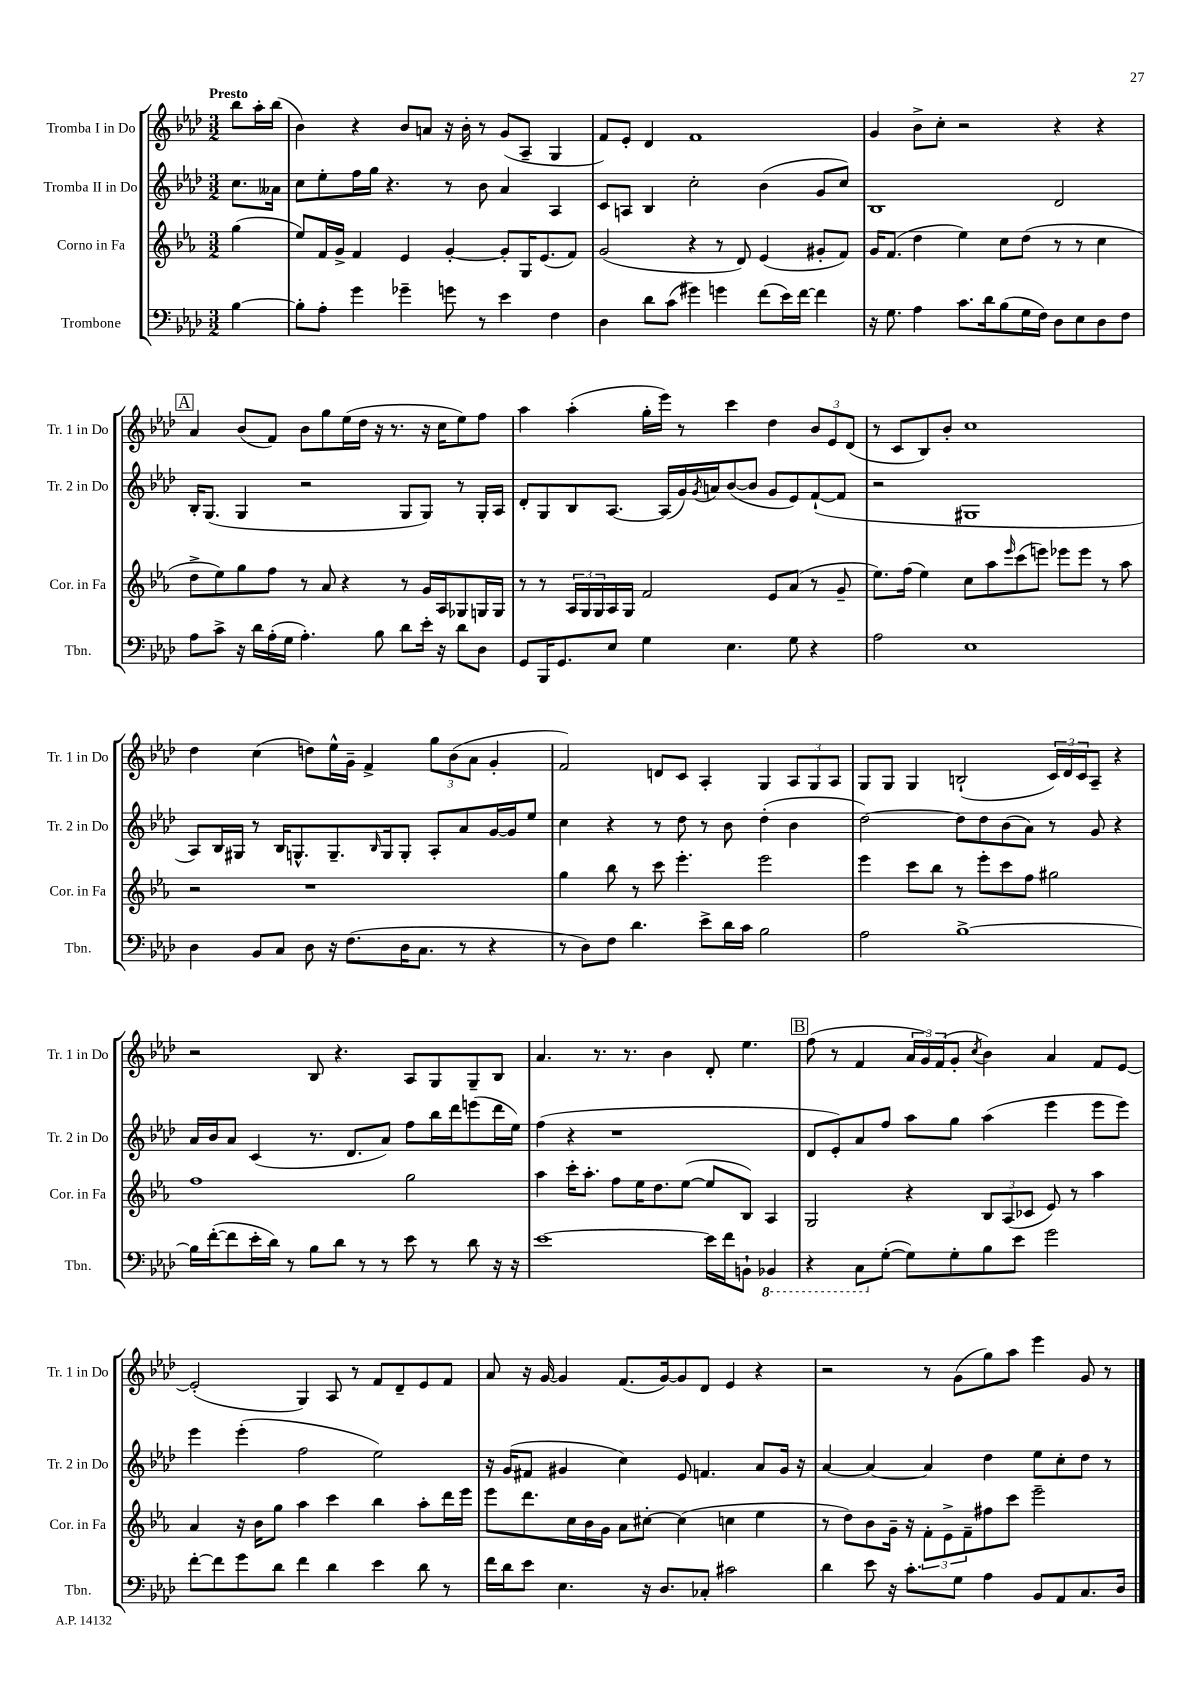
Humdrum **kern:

**kern	**kern	**kern	**kern
*staff4	*staff3	*staff2	*staff1
*clefF4	*clefG2	*clefG2	*clefG2
*k[b-e-a-d-]	*k[b-e-a-]	*k[b-e-a-d-]	*k[b-e-a-d-]
*M3/2	*M3/2	*M3/2	*M3/2
[4B-	(4gg	8.cc	8bb-
.	.	.	16aa-'
.	.	16a--	(16bb-
=	=	=	=
8B-']	8ee-)	8cc	4b-)
8A-'	16f	8ee-'	.
.	16g^	.	.
4g	4f	16ff	4r
.	.	16gg	.
.	.	4.r	.
4g-~	4e-	.	8b-
.	.	.	8a
8g	[4g'	8r	16r
.	.	.	16b-'
8r	.	8b-	8r
4e-	8g']	4a-	(8g
.	16G	.	8A-~
.	(8.e-	.	.
4F	.	4A-	4G
.	8f)	.	.
=	=	=	=
4D-	(2g	8c	8f)
.	.	8A	8e-'
8d-	.	4B-	4d-
(8c	.	.	.
4g#)	4r	2cc'	1f
4g	8r	.	.
.	8d)	.	.
(8f	(4e-	(4b-	.
16e-)	.	.	.
[16f	.	.	.
4f]	8g#'	8g	.
.	8f)	8cc)	.
=	=	=	=
16r	16g	1B-	4g
8.G	(8.f	.	.
4A-	4dd	.	8b-^
.	.	.	8cc'
8.c	4ee-)	.	2r
16d-	.	.	.
(8B-	8cc	.	.
16G	(8dd	.	.
16F)	.	.	.
8D-	8r	2d-	4r
8E-	8r	.	.
8D-	4cc	.	4r
8F	.	.	.
=	=	=	=
8A-	8dd^	16B-'	4a-
.	.	(8.G	.
8c^	8ee-)	.	.
16r	8gg	4G	(8b-
16d-	.	.	.
(16A-'	8ff	.	8f)
16G	.	.	.
4.A-')	8r	2r	8b-
.	8a-	.	8gg
.	4r	.	(16ee-
.	.	.	16dd-
8B-	.	.	16r
.	.	.	8.r
8d-	8r	8G	.
16e-'	16g	8G)	16r
16r	16A-	.	16cc
8d-	8G-	8r	8ee-)
8D-	16G	16G'	8ff
.	16G	16A-	.
=	=	=	=
8GG	8r	8d-'	4aa-
16BBB-	8r	8G	.
8.GG	.	.	.
.	24A-	8B-	(4aa-'
.	24G	.	.
.	24G	.	.
8E-	16A-	[8.A-	.
.	16G	.	.
4G	2f	.	16gg'
.	.	(16A-]	16eee-)
.	.	16g)	8r
.	.	8qg	.
.	.	16a	.
4.E-	.	([8b-	4ccc
.	.	8b-]	.
.	8e-	8g	4dd-
8G	(8a-	8e-)	.
4r	8r	([8f`	12b-
.	.	.	12e-
.	8g~	8f]	.
.	.	.	(12d-
=	=	=	=
2A-	8.ee-)	2r	8r
.	.	.	8c
.	(16ff	.	.
.	4ee-)	.	8B-)
.	.	.	8b-'
1E-	8cc	1G#	1cc
.	8aa-	.	.
.	16qqeee-	.	.
.	(8ccc	.	.
.	8eee)	.	.
.	8eee-	.	.
.	8eee-	.	.
.	8r	.	.
.	8aa-	.	.
=	=	=	=
4D-	2r	8A-)	4dd-
.	.	16B-	.
.	.	16G#	.
8BB-	.	8r	(4cc
8C	.	16B-	.
.	.	8.G^^	.
8D-	1r	.	8dd)
16r	.	8.G~	16ee-^^
(8.F	.	.	16g~
.	.	.	4f^
.	.	16qqB-	.
.	.	16G	.
16D-	.	8G'	.
8.C	.	.	.
.	.	8A-'	12gg
.	.	.	(12b-
8r	.	8a-	.
.	.	.	12a-
4r	.	[16g	4g'
.	.	16g]	.
.	.	8ee-	.
=	=	=	=
8r	4gg	4cc	2f)
8D-)	.	.	.
8F	8bb-	4r	.
4.d-	8r	.	.
.	8ccc	8r	8d
.	4.eee-'	8dd-	8c
8e-^	.	8r	4A-'
16d-	.	8b-	.
16c	.	.	.
2B-	2eee-	(4dd-'	4G
.	.	4b-	12A-
.	.	.	12G
.	.	.	12A-
=	=	=	=
2A-	4eee-	[2dd-)	8G
.	.	.	8G
.	8ccc	.	4G
.	8bb-	.	.
[1B-^	8r	8dd-]	(2B`
.	8eee-'	8dd-	.
.	8ccc	(8b-	.
.	8ff	8a-)	.
.	2gg#	8r	24c)
.	.	.	24d-
.	.	.	24c
.	.	8g	8A-~
.	.	4r	4r
=	=	=	=
16B-]	1ff	16a-	2r
([16f'	.	16b-	.
8f]	.	8a-	.
16e-'	.	(4c	.
16d-)	.	.	.
8r	.	.	.
8B-	.	8.r	8B-
8d-	.	.	4.r
.	.	8.d-	.
8r	.	.	.
8r	.	8a-)	.
8e-	2gg	8ff	8A-
8r	.	16bb-	8G
.	.	16ddd-	.
8d-	.	(8eee	8G~
16r	.	16ddd-	8B-
16r	.	16ee-)	.
=	=	=	=
[1e-	4aa-	(4ff	4.a-
.	16ccc'	4r	.
.	8.aa-'	.	.
.	.	.	8.r
.	8ff	1r	.
.	.	.	8.r
.	16ee-	.	.
.	8.dd	.	.
.	.	.	4b-
.	([8ee-	.	.
16e-]	8ee-]	.	8d-'
16f	.	.	.
8BB`	8B-)	.	4.ee-
4BBB-	4A-	.	.
=	=	=	=
4r	2G	8d-	(8ff
.	.	8e-')	8r
8CC	.	8a-	4f
([8G'	.	8ff	.
8G])	4r	8aa-	24a-
.	.	.	24g)
.	.	.	(24f
8G'	.	8gg	8g'
.	.	.	8qcc
8B-	12B-	(4aa-	4b-)
.	(12A-	.	.
8e-	.	.	.
.	12c-	.	.
2g	8e-)	4eee-	4a-
.	8r	.	.
.	4aa-	8eee-	8f
.	.	8eee-)	[8e-
=	=	=	=
[8f'	4a-	4eee-	(2e-']
8f]	.	.	.
8g	16r	(4eee-'	.
.	16b-	.	.
8d-	8gg	.	.
4f	4aa-	2ff	4G)
4d-	4ccc	.	8A-
.	.	.	8r
4e-	4bb-	2ee-)	8f
.	.	.	8d-~
8d-	8aa-'	.	8e-
8r	16ddd	.	8f
.	16eee-	.	.
=	=	=	=
16f	8eee-	16r	8a-
16d-	.	(16g	.
8e-	8.ddd	8f#	16r
.	.	.	[16g
4.E-	.	4g#	4g]
.	16cc	.	.
.	16b-	.	.
.	16g	.	.
.	8a-	4cc)	(8.f
16r	[8cc#'	.	.
8.D-	.	.	[16g)
.	(4cc#]	8e-	8g]
8C-'	.	4.f	8d-
2c#	4cc	.	4e-
.	4ee-	8a-	4r
.	.	16g#	.
.	.	16r	.
=	=	=	=
4d-	8r	[4a-	2r
.	8dd)	.	.
8e-	8b-	4a-_	.
16r	16g~	.	.
8.c'	16r	.	.
.	12f'	4a-]	8r
.	12e-^	.	.
8G	.	.	(8g
.	12f~	.	.
4A-	8ff#	4dd-	8gg)
.	8ccc	.	8aa-
8BB-	2eee-~	8ee-	4eee-
8AA-	.	8cc'	.
8.C	.	8dd-	8g
.	.	8r	8r
16D-	.	.	.
==	==	==	==
*-	*-	*-	*-
